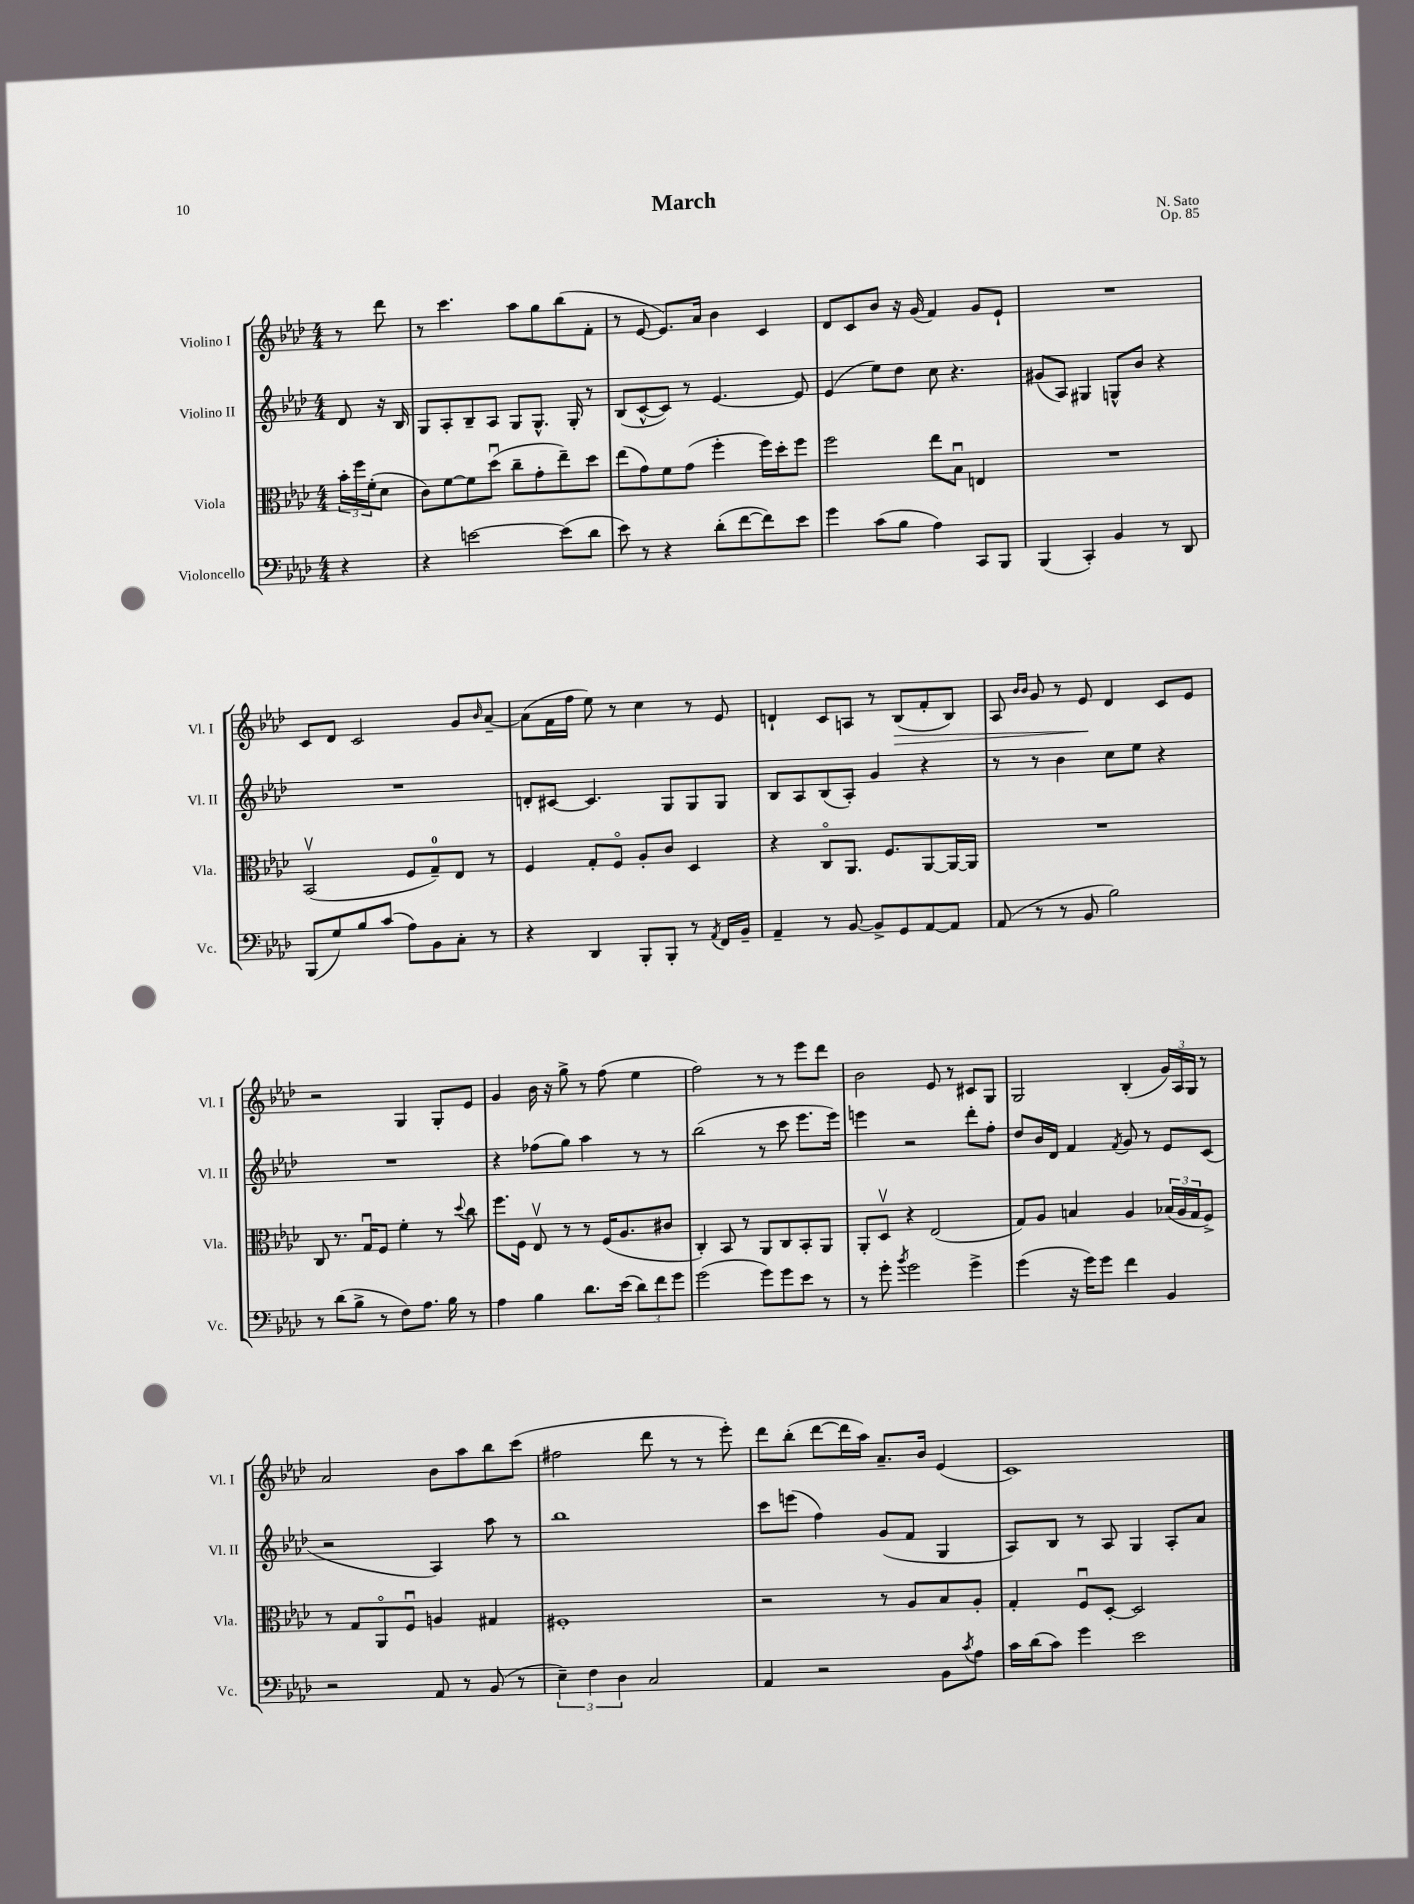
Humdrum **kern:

**kern	**kern	**kern	**kern
*staff4	*staff3	*staff2	*staff1
*clefF4	*clefC3	*clefG2	*clefG2
*k[b-e-a-d-]	*k[b-e-a-d-]	*k[b-e-a-d-]	*k[b-e-a-d-]
*M4/4	*M4/4	*M4/4	*M4/4
4r	24b-'	8d-	8r
.	24ff	.	.
.	(24f'	.	.
.	8d-	16r	8ddd-
.	.	16B-	.
=	=	=	=
4r	8c)	8G	8r
.	[8f	8A-'	4.ccc
[2e	8f]	8B-~	.
.	(8dd-u	8A-	.
.	8cc~	8G	8aa-
.	8g'	8.G^^	8gg
(8e]	8ee-~)	.	(8bb-
.	.	16G'	.
8d-	8dd-	8r	8f'
=	=	=	=
8e-)	(8ee-	(8B-	8r
8r	8g)	[8c^^	[8e-
4r	8f	8c])	8.e-])
.	(8g	8r	.
.	.	.	16a-
(8d-'	4ff'	[4.e-	4b-
[8f	.	.	.
8f])	16ff)	.	4c
.	16dd-'	.	.
8e-	8ff	8e-]	.
=	=	=	=
4g	2ff	(4e-	8d-
.	.	.	8c
(8c	.	8ee-)	8b-
8B-	.	8dd-	16r
.	.	.	(16g
4A-)	8ee-	8cc	4f)
.	8B-u	4.r	.
8CC	4E	.	8g
8BBB-	.	.	8e-`
=	=	=	=
(4BBB-	1r	(8g#	1r
.	.	8A-)	.
4CC')	.	4G#	.
4BB-	.	8G^^	.
.	.	8b-	.
8r	.	4r	.
8DD-	.	.	.
=	=	=	=
(8BBB-	(2BB-v	1r	8c
8G)	.	.	8d-
8B-	.	.	2c
(8c	.	.	.
8A-)	8F	.	.
8BB-	8G~)	.	.
8C'	8E-	.	8g
.	.	.	16qqb-
8r	8r	.	[8a-~
=	=	=	=
4r	4F	8d'	(8a-]
.	.	[8c#	16f
.	.	.	16ff
4DD-	8G'	4.c#]	8ee-)
.	8Fo	.	8r
8BBB-'	8A-'	.	4cc
8BBB-'	8c	8G	.
8r	4D-	8G	8r
8qAA-	.	.	.
16FF	.	8G	8e-
16BB-~	.	.	.
=	=	=	=
4AA-~	4r	8B-	4d`
.	.	8A-	.
8r	8Co	(8B-	8c
[8BB-	8.AA-	8A-')	8A
8BB-^]	.	4g	8r
.	8.F	.	.
8GG	.	.	(8B-
[8AA-	[8AA-	4r	8f'
8AA-]	16AA-_	.	8B-)
.	16AA-]	.	.
=	=	=	=
(8AA-	1r	8r	8A-
.	.	.	16qqb-
.	.	.	16qqb-
8r	.	8r	8g
8r	.	4b-	8r
8BB-	.	.	8e-
2B-)	.	8cc	4d-
.	.	8ee-	.
.	.	4r	8c
.	.	.	8e-
=	=	=	=
8r	8C	1r	2r
(8d-	8.r	.	.
8B-^	.	.	.
.	16Gu	.	.
8r	8F	.	.
8F)	4f'	.	4G
8.A-	.	.	.
.	8r	.	8G'
16B-	.	.	.
.	8qqdd-	.	.
8r	8cc	.	8e-
=	=	=	=
4A-	8.ff	4r	4g
.	16F	.	.
4B-	8E-v	(8ff-	16b-
.	.	.	16r
.	8r	8gg)	8gg^
8.d-	8r	4aa-	8r
.	(16F	.	(8ff
(16e-	8.A-	.	.
12d-)	.	8r	4ee-
12f	.	.	.
.	8c#	8r	.
12g	.	.	.
=	=	=	=
(2g	4C')	(2bb-	2ff)
.	8BB-	.	.
.	8r	.	.
8g)	8AA-	8r	8r
8g	8C	8ccc	8r
8e-	8BB-'	8.eee-	8eee-
8r	8AA-	.	8ddd-
.	.	16eee-)	.
=	=	=	=
8r	8AA-'	4eee	2b-
8g'	8D-v	.	.
8qb-	.	.	.
2g	4r	2r	.
.	(2E-	.	8e-
.	.	.	8r
4g^	.	8ddd-'	8c#
.	.	8ff'	8G
=	=	=	=
(4g	8G)	8dd-	2G
.	8A-	16b-	.
.	.	16d-	.
16r	4B	4f	.
16g)	.	.	.
8g	.	.	.
.	.	8qf	.
4f	4A-	8g	(4B-'
.	.	8r	.
4BB-	(24B-	8e-	24g)
.	24A-	.	24A-
.	24G	.	24G
.	8F^)	(8c	8r
=	=	=	=
2r	8r	2r	2a-
.	8G	.	.
.	8AA-o	.	.
.	8Fu	.	.
8AA-	4A	4A-)	8b-
8r	.	.	8aa-
(8BB-	4G#	8aa-	8bb-
8r	.	8r	(8ccc
=	=	=	=
6E-~)	1F#'	1bb-	2ff#
6F	.	.	.
6D-	.	.	.
2C	.	.	8ddd-
.	.	.	8r
.	.	.	8r
.	.	.	8eee-')
=	=	=	=
4AA-	2r	8ccc	8ddd-
.	.	(8eee	(8bb-'
2r	.	4ff)	[8ddd-
.	.	.	16ddd-]
.	.	.	16aa-)
.	8r	(8g	8.a-~
.	8A-	8f	.
.	.	.	16b-
8BB-	8B-	4G	(4e-
8qc	.	.	.
8A-	8A-'	.	.
=	=	=	=
16c	4G'	8A-)	1c)
(16d-	.	.	.
8c)	.	8B-	.
4g	8Fu	8r	.
.	[8D-'	8A-	.
2e-	2D-]	4G	.
.	.	8A-'	.
.	.	8a-	.
==	==	==	==
*-	*-	*-	*-
